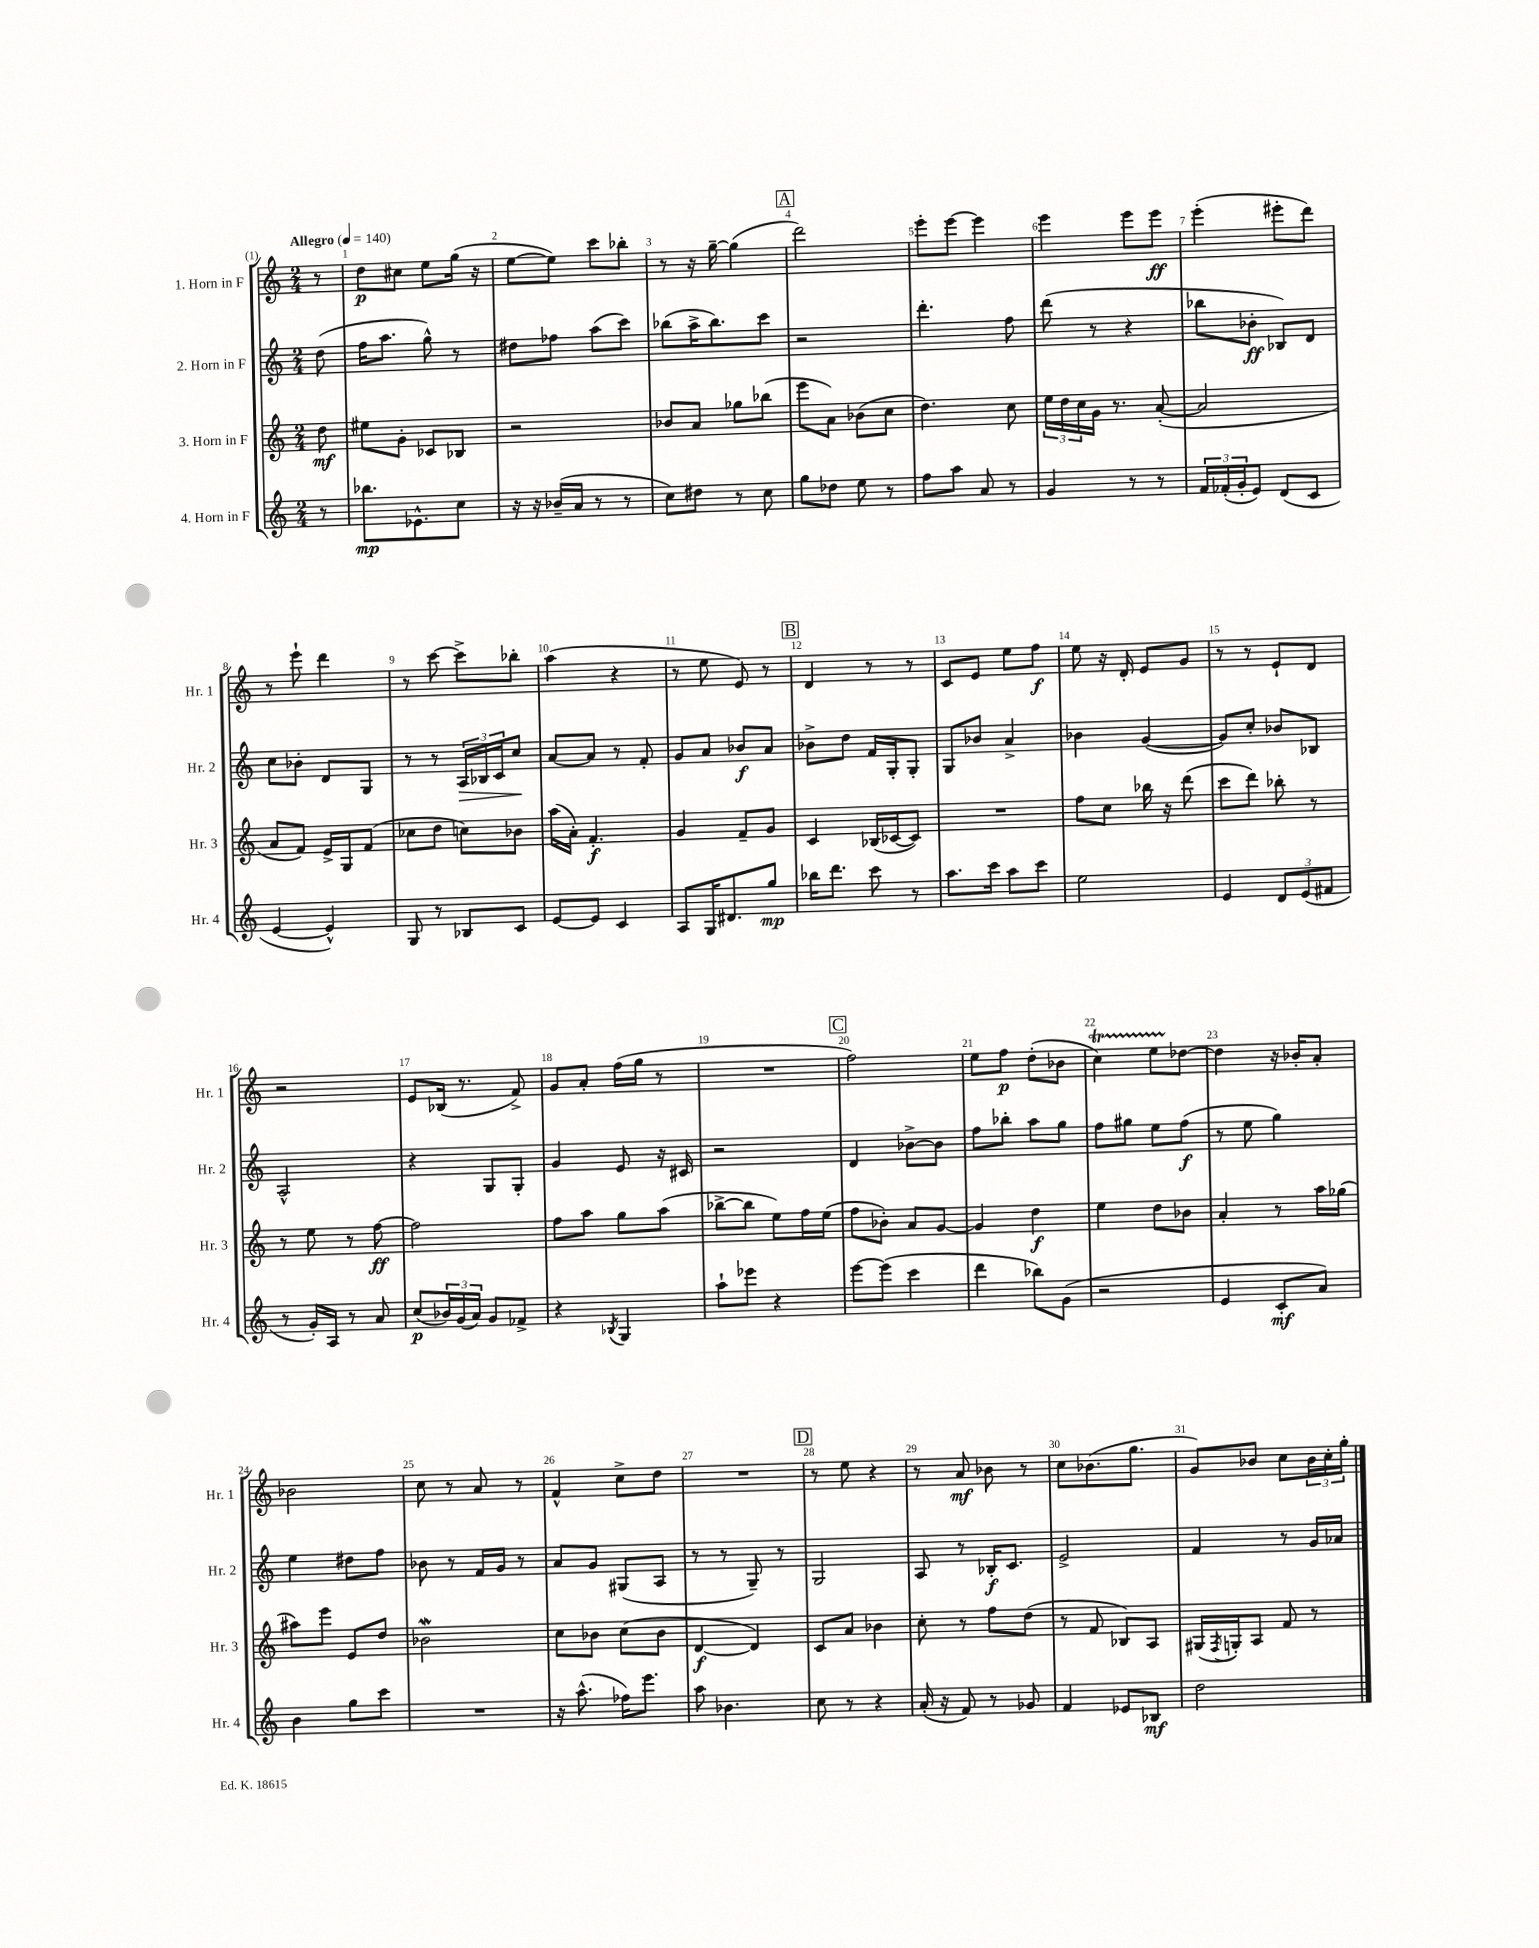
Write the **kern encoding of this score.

**kern	**dynam	**kern	**dynam	**kern	**dynam	**kern	**dynam
*part4	*part4	*part3	*part3	*part2	*part2	*part1	*part1
*staff4	*staff4	*staff3	*staff3	*staff2	*staff2	*staff1	*staff1
*I"4. Horn in F	*	*I"3. Horn in F	*	*I"2. Horn in F	*	*I"1. Horn in F	*
*I'Hr. 4	*	*I'Hr. 3	*	*I'Hr. 2	*	*I'Hr. 1	*
*clefG2	*	*clefG2	*	*clefG2	*	*clefG2	*
*k[]	*	*k[]	*	*k[]	*	*k[]	*
*M2/4	*	*M2/4	*	*M2/4	*	*M2/4	*
*MM140	*	*MM140	*	*MM140	*	*MM140	*
=	=	=	=	=	=	=	=
!	!	!	!	!	!	!LO:TX:a:B:t=Allegro	!
8r	.	8dd\	mf	(8dd\	.	8r	.
=1	=1	=1	=1	=1	=1	=1	=1
8.bb-X\L	mp	8ee#X\L	.	16ff\KL	.	8dd\L	p
.	.	.	.	8.aa\J	.	.	.
.	.	8g'\J	.	.	.	8cc#X\J	.
8.e-X^^\	.	.	.	.	.	.	.
.	.	8c-X/L	.	8gg^^\)	.	8ee\L	.
8cc\J	.	8B-X/J	.	8r	.	(16gg\Jk	.
.	.	.	.	.	.	16r	.
=2	=2	=2	=2	=2	=2	=2	=2
16r	.	2r	.	8dd#X\L	.	[8ee\L	.
16r	.	.	.	.	.	.	.
(16b-X~/LL	.	.	.	8ff-X\J	.	8ee\J])	.
16a/JJ	.	.	.	.	.	.	.
8r	.	.	.	(8aa\L	.	8ccc\L	.
8r	.	.	.	8ccc\J)	.	8bb-X'\J	.
=3	=3	=3	=3	=3	=3	=3	=3
8cc\L)	.	8b-X/L	.	(8bb-X\L	.	8r	.
8dd#X\J	.	8a/J	.	16aa^\K	.	16r	.
.	.	.	.	8.bb-\)	.	[16gg~\	.
8r	.	8gg-X\L	.	.	.	(4gg\]	.
8cc\	.	(8bb-X\J	.	8ccc\J	.	.	.
!!LO:REH:place=s1:t=A
=4	=4	=4	=4	=4	=4	=4	=4
8gg\L	.	8eee\L	.	2r	.	2ddd\)	.
8dd-X\J	.	8a\J)	.	.	.	.	.
8ee\	.	(8b-X\L	.	.	.	.	.
8r	.	8cc\J	.	.	.	.	.
=5	=5	=5	=5	=5	=5	=5	=5
8ff\L	.	4.dd\)	.	4.ddd'\	.	8eee'\L	.
8aa\J	.	.	.	.	.	[8eee\J	.
8a/	.	.	.	.	.	4eee\]	.
8r	.	8cc\	.	8ff\	.	.	.
=6	=6	=6	=6	=6	=6	=6	=6
4g/	.	24ee\LL	.	(8ddd\	.	4eee\	.
.	.	24dd\	.	.	.	.	.
.	.	24cc\	.	.	.	.	.
.	.	16g\JJ	.	8r	.	.	.
.	.	8.r	.	.	.	.	.
8r	.	.	.	4r	.	8eee\L	.
8r	.	([8a'/	.	.	.	8eee\J	ff
=7	=7	=7	=7	=7	=7	=7	=7
24f/LL	.	2a/]	.	8bb-X\L	.	(4eee'\	.
(24f-X'/	.	.	.	.	.	.	.
24g'/J	.	.	.	.	.	.	.
8e/J)	.	.	.	8b-X'\J	ff	.	.
(8d/L	.	.	.	8B-X/L)	.	8eee#X'\L	.
8c/J	.	.	.	8d/J	.	8ddd\J)	.
!!LO:LB:g=z
=8	=8	=8	=8	=8	=8	=8	=8
[4e/	.	8a/L	.	8cc\L	.	8r	.
.	.	8f/J)	.	8b-X'\J	.	8eee`\	.
4e^^/])	.	16e^/LL	.	8d/L	.	4ddd\	.
.	.	16G/J	.	.	.	.	.
.	.	(8f/J	.	8G/J	.	.	.
=9	=9	=9	=9	=9	=9	=9	=9
8G/	.	8cc-X\L	.	8r	.	8r	.
8r	.	8dd\J	.	8r	.	[8ccc\	.
!	!	!	!	!	!LO:HP:b	!	!
8B-X/L	.	8ccn\L)	.	24A/LL	>	8ccc^\L]	.
.	.	.	.	24B-X/	.	.	.
.	.	.	.	24c/J	.	.	.
8c/J	.	8b-X\J	.	8cc/J	.	8bb-X'\J	.
.	.	.	.	.	]	.	.
=10	=10	=10	=10	=10	=10	=10	=10
[8e/L	.	(16aa\LL	.	[8a/L	.	(4aa\	.
.	.	16a'\JJ)	.	.	.	.	.
8e/J]	.	4.f'/	f	8a/J]	.	.	.
4c/	.	.	.	8r	.	4r	.
.	.	.	.	8f'/	.	.	.
=11	=11	=11	=11	=11	=11	=11	=11
8A/L	.	4g/	.	8g/L	.	8r	.
16G/K	.	.	.	8a/J	.	8ee\	.
8.d#X/	.	.	.	.	.	.	.
.	.	8f~/L	.	8b-X/L	f	8e/)	.
8gg/J	mp	8g/J	.	8a/J	.	8r	.
!!LO:REH:place=s1:t=B
=12	=12	=12	=12	=12	=12	=12	=12
16bb-X\KL	.	4c/	.	8b-X^\L	.	4d/	.
8.ddd\J	.	.	.	.	.	.	.
.	.	.	.	8dd\J	.	.	.
8ccc\	.	(16B-X/LL	.	16f/LL	.	8r	.
.	.	[16c-X/J	.	16G'/J	.	.	.
8r	.	8c-/J])	.	8G'/J	.	8r	.
=13	=13	=13	=13	=13	=13	=13	=13
8.aa\L	.	2r	.	8G/L	.	8c/L	.
.	.	.	.	8b-X/J	.	8e/J	.
16ccc\Jk	.	.	.	.	.	.	.
8aa\L	.	.	.	4a^/	.	8ee\L	.
8ccc\J	.	.	.	.	.	8ff\J	f
=14	=14	=14	=14	=14	=14	=14	=14
2ee\	.	8ff\L	.	4b-X\	.	8ee\	.
.	.	8cc\J	.	.	.	16r	.
.	.	.	.	.	.	16d'/	.
.	.	16bb-X\	.	([4g/	.	8e/L	.
.	.	16r	.	.	.	.	.
.	.	(8ddd\	.	.	.	8g/J	.
=15	=15	=15	=15	=15	=15	=15	=15
4e/	.	8ccc\L	.	8g/L])	.	8r	.
.	.	8ddd\J)	.	8cc'/J	.	8r	.
12d/L	.	8bb-X'\	.	8b-X/L	.	8e`/L	.
(12e/	.	.	.	.	.	.	.
.	.	8r	.	8B-X/J	.	8d/J	.
12f#X/J	.	.	.	.	.	.	.
!!LO:LB:g=z
=16	=16	=16	=16	=16	=16	=16	=16
8r	.	8r	.	2A^^/	.	2r	.
16g'/LL)	.	8ee\	.	.	.	.	.
16A/JJ	.	.	.	.	.	.	.
8r	.	8r	.	.	.	.	.
8a/	.	[8ff\	ff	.	.	.	.
=17	=17	=17	=17	=17	=17	=17	=17
(8cc/L	p	2ff\]	.	4r	.	8e/L	.
24b-X/L)	.	.	.	.	.	(16B-X/Jk	.
(24g/	.	.	.	.	.	.	.
.	.	.	.	.	.	8.r	.
24a/JJ)	.	.	.	.	.	.	.
8g/L	.	.	.	8G/L	.	.	.
8f-X^/J	.	.	.	8G'/J	.	8f^/)	.
=18	=18	=18	=18	=18	=18	=18	=18
4r	.	8ff\L	.	4g/	.	8g/L	.
.	.	8aa\J	.	.	.	8a'/J	.
8qB-X/	.	.	.	.	.	.	.
4G/	.	8gg\L	.	8e/	.	(16ff\LL	.
.	.	.	.	.	.	16gg\JJ	.
.	.	(8aa\J	.	16r	.	8r	.
.	.	.	.	16c#X/	.	.	.
=19	=19	=19	=19	=19	=19	=19	=19
8aa`\L	.	[8bb-X^\L	.	2r	.	2r	.
8eee-X\J	.	8bb-\J]	.	.	.	.	.
4r	.	8ee\L)	.	.	.	.	.
.	.	16ff\L	.	.	.	.	.
.	.	(16ee\JJ	.	.	.	.	.
!!LO:REH:place=s1:t=C
=20	=20	=20	=20	=20	=20	=20	=20
[8eee\L	.	8ff\L	.	4d/	.	2ff\)	.
(8eee\J]	.	8b-X'\J)	.	.	.	.	.
4ccc\	.	8a/L	.	[8b-X^\L	.	.	.
.	.	[8g/J	.	8b-\J]	.	.	.
=21	=21	=21	=21	=21	=21	=21	=21
4ddd\	.	4g/]	.	8ff\L	.	8ee\L	.
.	.	.	.	8bb-X'\J	.	8ff\J	p
8bb-X\L)	.	4dd\	f	8aa\L	.	(8dd'\L	.
(8g\J	.	.	.	8gg\J	.	8b-X\J	.
=22	=22	=22	=22	=22	=22	=22	=22
2r	.	4ee\	.	8ff\L	.	4ccT\)	.
.	.	.	.	8gg#X\J	.	.	.
.	.	8dd\L	.	8ee\L	.	8eeTTT\L	.
.	.	8b-X\J	.	(8ff\J	f	[8dd-X\J	.
=23	=23	=23	=23	=23	=23	=23	=23
4e/	.	4a'/	.	8r	.	4dd-\]	.
.	.	.	.	8ee\	.	.	.
8c'/L	mf	8r	.	4gg\)	.	16r	.
.	.	.	.	.	.	16b-X'/KL	.
8a/J)	.	16aa\LL	.	.	.	8a'/J	.
.	.	(16gg-X\JJ	.	.	.	.	.
!!LO:LB:g=z
=24	=24	=24	=24	=24	=24	=24	=24
4b\	.	8aa#X\L)	.	4ee\	.	2b-X\	.
.	.	8eee\J	.	.	.	.	.
8gg\L	.	8e/L	.	8dd#X\L	.	.	.
8ccc\J	.	8dd/J	.	8ff\J	.	.	.
=25	=25	=25	=25	=25	=25	=25	=25
2r	.	2b-Xw\	.	8b-X\	.	8cc\	.
.	.	.	.	8r	.	8r	.
.	.	.	.	16f/LL	.	8a/	.
.	.	.	.	16g/JJ	.	.	.
.	.	.	.	8r	.	8r	.
=26	=26	=26	=26	=26	=26	=26	=26
16r	.	8cc\L	.	8a/L	.	4f^^/	.
(8.aa^^\	.	.	.	.	.	.	.
.	.	8b-X\J	.	8g/J	.	.	.
16ff-X\KL)	.	(8cc\L	.	(8G#X/L	.	8cc^\L	.
8.eee\J	.	.	.	.	.	.	.
.	.	8b-\J	.	8A/J	.	8dd\J	.
=27	=27	=27	=27	=27	=27	=27	=27
8aa\	.	[4d/	f	8r	.	2r	.
4.b-X\	.	.	.	8r	.	.	.
.	.	4d/])	.	8G~/)	.	.	.
.	.	.	.	8r	.	.	.
!!LO:REH:place=s1:t=D
=28	=28	=28	=28	=28	=28	=28	=28
8cc\	.	8c/L	.	2G/	.	8r	.
8r	.	8a/J	.	.	.	8ee\	.
4r	.	4b-X\	.	.	.	4r	.
=29	=29	=29	=29	=29	=29	=29	=29
(16a'/	.	8cc'\	.	8A/	.	8r	.
16r	.	.	.	.	.	.	.
8f/)	.	8r	.	8r	.	8a/	mf
8r	.	8ff\L	.	16B-X'/KL	f	8b-X\	.
.	.	.	.	8.c/J	.	.	.
8g-X/	.	(8dd\J	.	.	.	8r	.
=30	=30	=30	=30	=30	=30	=30	=30
4f/	.	8r	.	2e^/	.	8cc\L	.
.	.	8f/	.	.	.	(8.b-X\	.
8e-X/L	.	8B-X/L)	.	.	.	.	.
.	.	.	.	.	.	8.gg\J	.
8B-X/J	mf	8A/J	.	.	.	.	.
=31	=31	=31	=31	=31	=31	=31	=31
2dd\	.	(16G#X/LL	.	4f/	.	8g/L)	.
.	.	8qF/	.	.	.	.	.
.	.	16Gn'/J)	.	.	.	.	.
.	.	8A/J	.	.	.	8b-X/J	.
.	.	8f/	.	8r	.	8cc\L	.
.	.	8r	.	16g/LL	.	24b-\L	.
.	.	.	.	.	.	24cc'\	.
.	.	.	.	16a-X/JJ	.	.	.
.	.	.	.	.	.	24gg'\JJ	.
==	==	==	==	==	==	==	==
*-	*-	*-	*-	*-	*-	*-	*-
